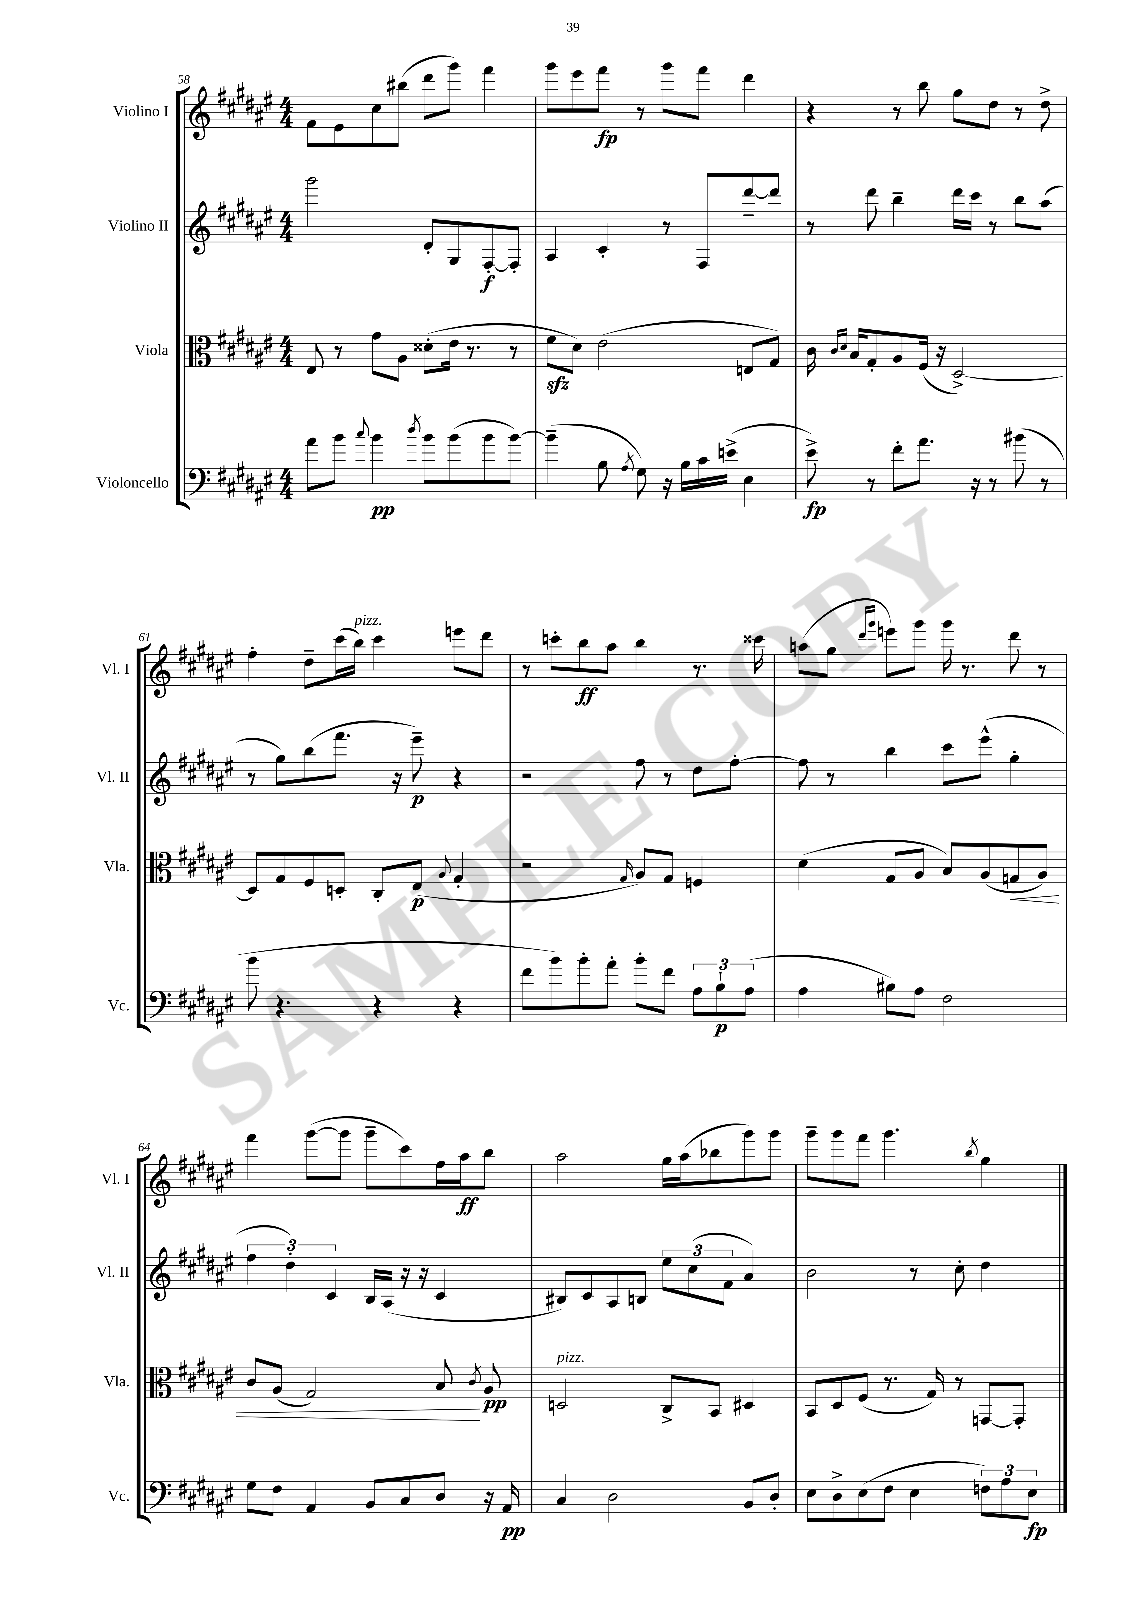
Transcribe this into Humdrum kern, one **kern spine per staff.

**kern	**kern	**kern	**kern
*staff4	*staff3	*staff2	*staff1
*clefF4	*clefC3	*clefG2	*clefG2
*k[f#c#g#d#a#e#]	*k[f#c#g#d#a#e#]	*k[f#c#g#d#a#e#]	*k[f#c#g#d#a#e#]
*M4/4	*M4/4	*M4/4	*M4/4
8a#	8E#	2ggg#	8f#
8b	8r	.	8e#
8qqcc#	.	.	.
4b	8g#	.	8cc#
.	8A#	.	(8bb#
8qdd#	.	.	.
8b	(8d##'	8d#'	8ddd#
(8b	16e#	8G#	8ggg#)
.	8.r	.	.
8b	.	[8F#'	4fff#
[8b)	8r	8F#']	.
=	=	=	=
(4b~]	8f#	4A#	8ggg#
.	8d#)	.	8eee#
8B	(2e#	4c#'	8fff#
8qA#	.	.	.
8G#)	.	.	8r
16r	.	8r	8ggg#
16B	.	.	.
16c#	.	8F#	8fff#
(16e^	.	.	.
4E#	8E	[8ddd#~	4ddd#
.	8G#)	8ddd#]	.
=	=	=	=
8e#^)	16c#	8r	4r
.	16qqc#	.	.
.	16qqd#	.	.
.	16B	.	.
8r	8G#'	8ddd#	.
8f#'	8A#	4bb~	8r
8.a#	(16F#	.	8bb
.	16r	.	.
.	[2D#^)	16ddd#	8gg#
16r	.	16ccc#	.
8r	.	8r	8dd#
(8b#	.	8bb	8r
8r	.	(8aa#	8dd#^
=	=	=	=
8b	8D#]	8r	4ff#'
4.r	8G#	8gg#)	.
.	8F#	(8bb	8dd#~
.	8D'	8.fff#	(16ccc#
.	.	.	16bb)
4r	8C#'	.	4ccc#
.	.	16r	.
.	(8E#	8eee#~)	.
.	8qqA#	.	.
4r	4G#'	4r	8eee
.	.	.	8ddd#
=	=	=	=
8f#	2r	2r	8r
8b)	.	.	8ccc'
8b'	.	.	8bb
8a#'	.	.	8aa#
.	16qqG#	.	.
8b'	8A#)	8ff#	4bb
8f#	8G#	8r	.
12A#	4F	8dd#	8.r
12B`	.	.	.
.	.	[8ff#'	.
(12A#	.	.	.
.	.	.	16ccc##
=	=	=	=
4A#	(4d#	8ff#]	(8aa
.	.	8r	8gg#
.	.	.	16qqddd#
.	.	.	16qqggg#
8B#)	8G#	4bb	8eee)
8A#	8A#	.	8ggg#
2F#	8B)	8ccc#	16ggg#
.	.	.	8.r
.	(8A#	(8eee#^^	.
.	8G	4gg#'	8ddd#
.	8A#)	.	8r
=	=	=	=
8G#	8c#	6ff#	4fff#
8F#	(8A#	.	.
.	.	6dd#')	.
4AA#	2G#)	.	([8ggg#
.	.	6c#	.
.	.	.	8ggg#]
8BB	.	16B	8ggg#~
.	.	(16A#	.
8C#	.	16r	8ccc#)
.	.	16r	.
8D#	8B	4c#	16ff#
.	.	.	16aa#
.	8qc#	.	.
16r	8A#	.	8bb
16AA#	.	.	.
=	=	=	=
4C#	2D	8B#)	2aa#
.	.	8c#	.
2D#	.	8A#	.
.	.	8B	.
.	8C#^	12ee#	16gg#
.	.	.	(16aa#
.	.	(12cc#	.
.	8BB	.	8bb-
.	.	12f#	.
8BB	4D#	4a#)	8ggg#)
8D#'	.	.	8ggg#
=	=	=	=
8E#	8BB	2b	8ggg#~
8D#^	8D#	.	8ggg#
(8E#	(8F#	.	8fff#
8F#	8.r	.	4.ggg#
4E#	.	8r	.
.	16G#)	.	.
.	8r	8cc#'	.
.	.	.	8qbb
12F)	[8GG	4dd#	4gg#
12A#	.	.	.
.	8GG']	.	.
12E#	.	.	.
==	==	==	==
*-	*-	*-	*-
